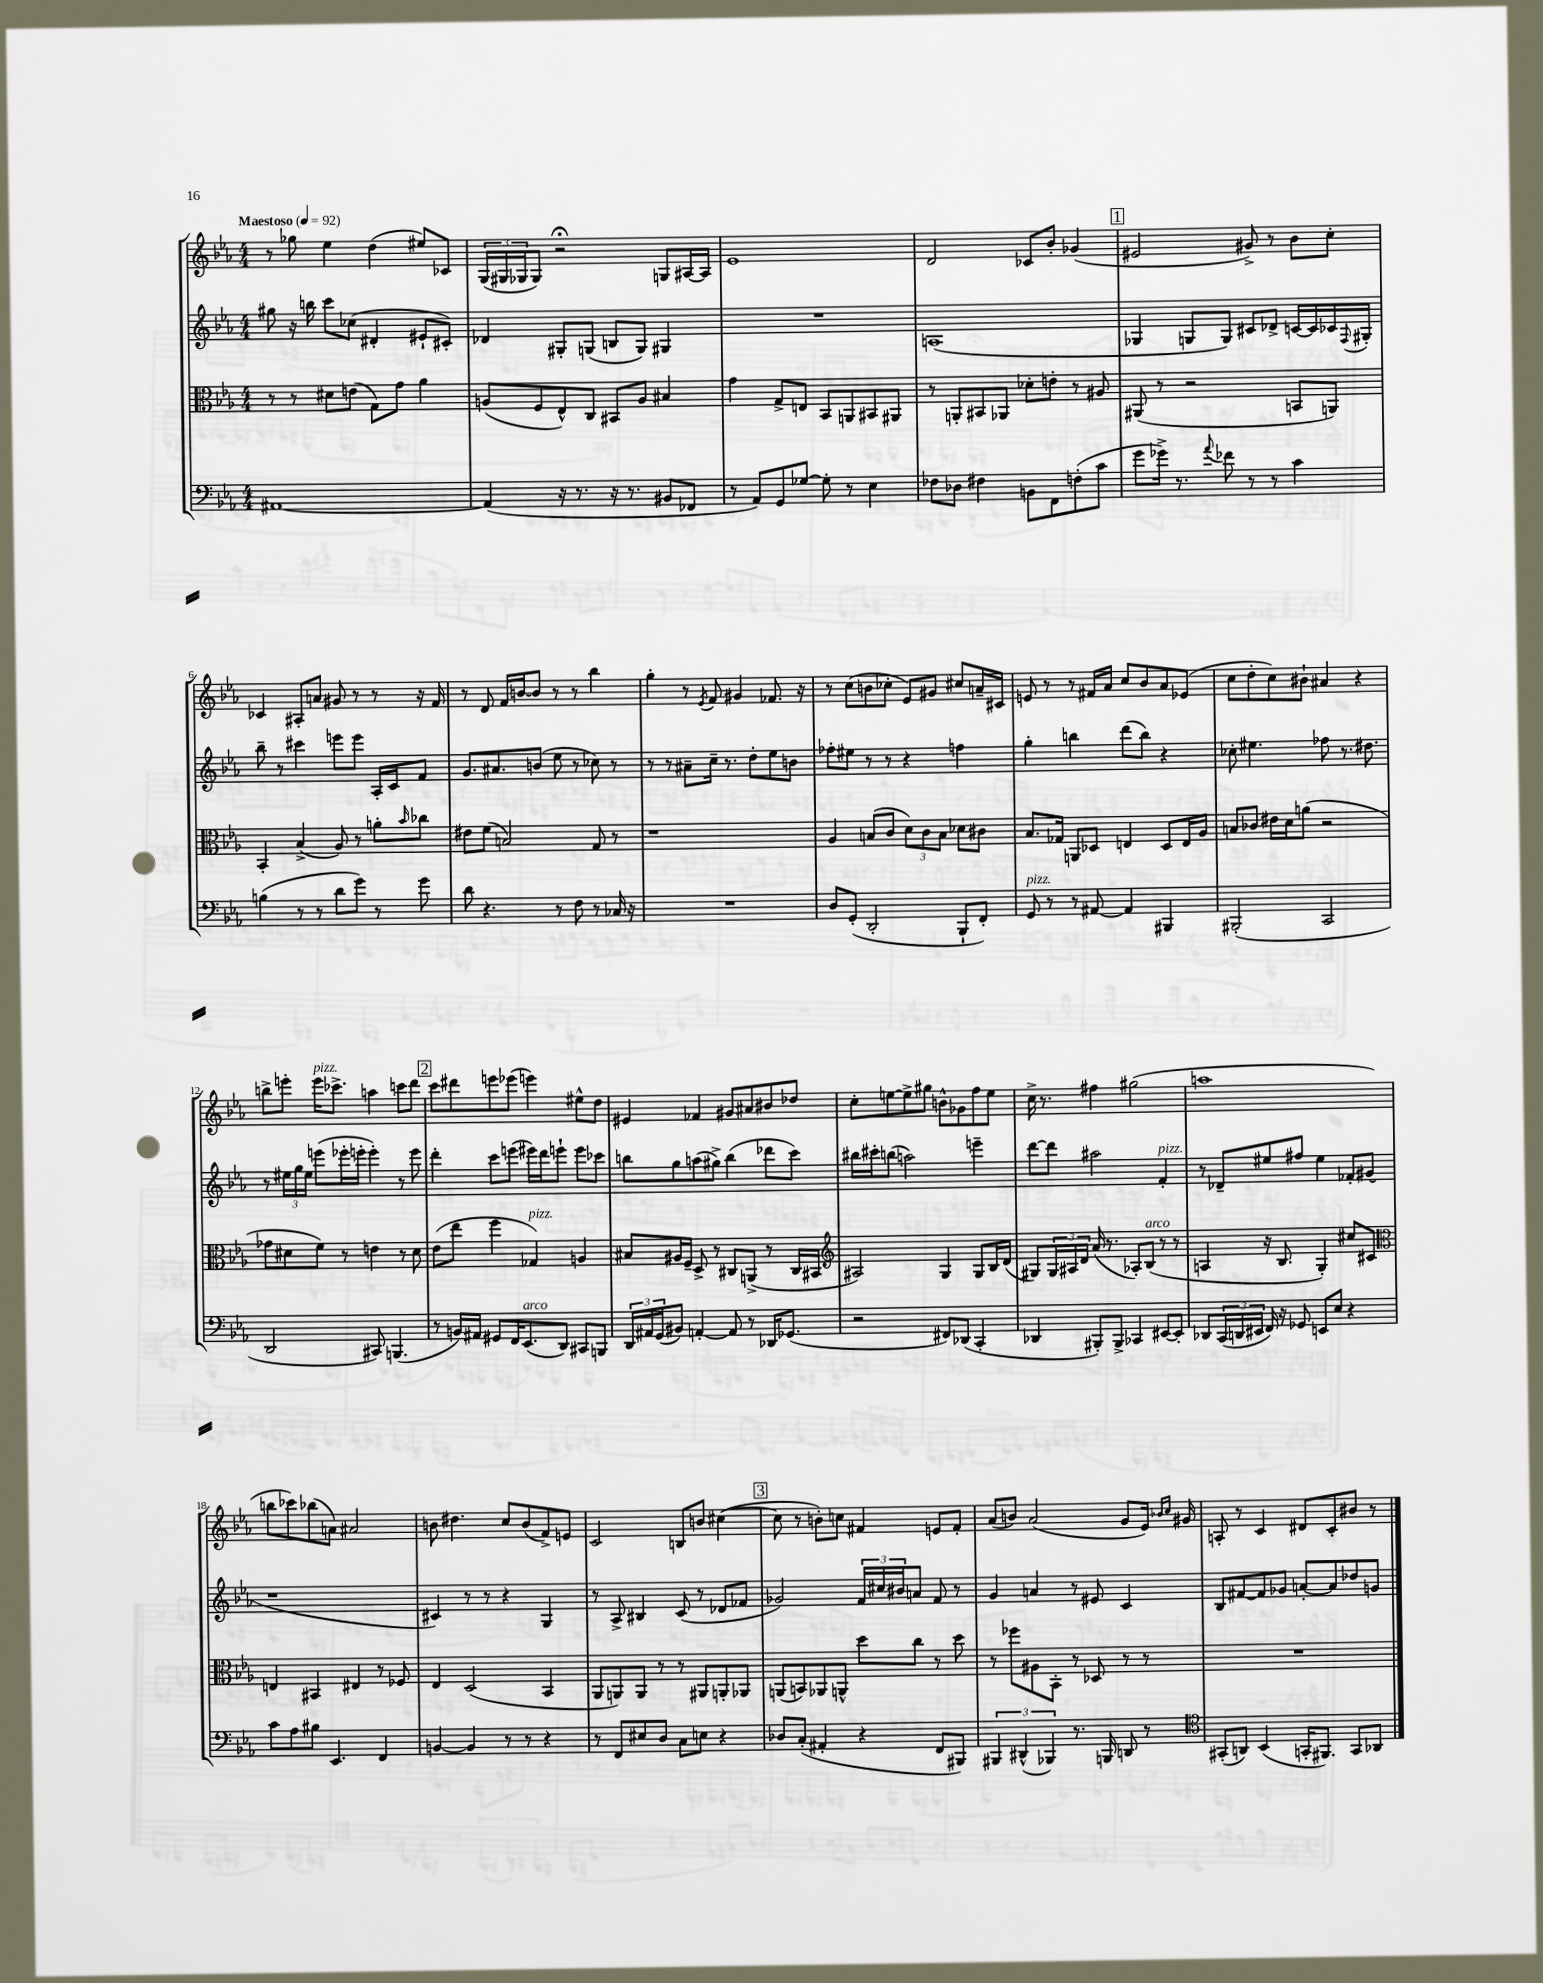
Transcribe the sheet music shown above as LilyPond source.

<<
\new StaffGroup <<
\new Staff = "s0" {
    \clef treble \key ees \major \numericTimeSignature \time 4/4 \tempo "Maestoso" 4 = 92
    r8 ges''8 ees''4 d''4( eis''8) ces'8 |
    \tuplet 3/2 { g16( gis16 ges16 } ges8) r2\fermata g8 ais16~ ais16 |
    ees'1 |
    d'2 ces'8 bes'8-. ges'4( |
    \mark \markup { \box "1" } eis'2 gis'8->) r8 bes'8 c''8-. |
    ces'4 ais8-. a'8 gis'8 r8 r8 r16 f'16 |
    r8 d'8 f'16 b'16~ b'8 r8 r8 bes''4 |
    g''4-. r8 \acciaccatura { ees'8 } f'8 gis'4 fes'8. r16 |
    r8 c''8( b'8 ces''8-. ees'8) gis'8 cis''8 a'16-- cis'16 |
    e'8 r8 r8 fis'16 aes'16 c''8 bes'8 aes'8 ees'8( |
    c''8 d''8-. c''8) bis'8-! ais'4 r4 |
    b''8-> e'''8-. e'''16^\markup { \italic "pizz." } ces'''8.-> a''4 c'''8 d'''8 |
    \mark \markup { \box "2" } c'''8 dis'''8 e'''8 ees'''8( e'''4) eis''8-^ d''8 |
    eis'4 fes'4 gis'8 ais'8 bis'8 des''8 |
    c''8-. e''8~ e''8-> gis''8 b'8-^ ges'8 f''8 e''8 |
    c''16-> r8. fis''4 gis''2( |
    a''1 |
    b''8 ces'''8) bes''8( a'8) ais'2 |
    b'8 dis''4. c''8 b'8( f'8->) e'8 |
    c'2 b8 b'8 cis''4~( |
    \mark \markup { \box "3" } cis''8 r8 b'8-.) c''8 fis'4 e'8 fis'8-. |
    aes'8( b'8) aes'2( g'8 ees'16) \grace { bes'16 c''16 } gis'16 |
    a8-. r8 c'4 dis'8 c'8-. bis'8 r8 \bar "|." |
}
\new Staff = "s1" {
    \clef treble \key ees \major \numericTimeSignature \time 4/4
    gis''8 r16 b''16 c'''8 ces''8( dis'4-. eis'8-! cis'8-.) |
    des'4 gis8-. g8( b8 g8) gis4 |
    R1 |
    a1( |
    \mark \markup { \box "1" } ges4 g8 g8) cis'8 des'8-> c'16~ c'16 ces'16 \appoggiatura { f8 } gis16-. |
    bes''8-- r8 cis'''4 e'''8 e'''8 aes16-. c'16 f'8 |
    g'8. ais'8. b'8( ees''8 r8 ces''8) r8 |
    r8 r8 ais'8-- c''16-- r8. d''8-. ees''8 b'8 |
    fes''8-. eis''8 r8 r8 r4 f''4 |
    g''4-. b''4 d'''8( b''8) r4 |
    ces''8-. eis''4. fes''8 r8. dis''8. |
    r8 \tuplet 3/2 { eis''16 g''16 eis''16 } e'''8( ees'''16-. e'''16-. e'''4-.) r8 e'''8 |
    \mark \markup { \box "2" } d'''4-. c'''8 e'''8( eis'''16) d'''16 e'''8-! e'''8 ces'''8 |
    b''8 g''8 a''8( gis''8->) b''4( des'''8 c'''8) |
    bis''16 cis'''16-. b''8( a''2) e'''4-- |
    d'''8~ d'''8 ais''2 f'4-.^\markup { \italic "pizz." } |
    r8 des'8-- eis''8 fis''8 eis''4 fes'8-. gis'8( |
    r1 |
    cis'4) r8 r8 r4 g4 |
    r8 aes8-> bis4 c'8( r8 des'8 fes'8 |
    \mark \markup { \box "3" } ges'2) \tuplet 3/2 { f'16 cis''16 bis'16 } a'8 f'8 r8 |
    g'4 a'4 r8 eis'8 c'4 |
    bes8 fis'8~ fis'8 ges'8 a'8~-. a'8 des''8 g'8 \bar "|." |
}
\new Staff = "s2" {
    \clef alto \key ees \major \numericTimeSignature \time 4/4
    r8 r8 dis'8 e'8( g8) g'8 aes'4 |
    a8( f8 ees8-^) c8 bis,8 a8 bis4 |
    g'4 g8-> e8 bes,8 a,8 bis,8 ais,8 |
    r8 a,8-. bis,8 aes,8 des'8-. e'8-. r8 ais8 |
    \mark \markup { \box "1" } ais,8( r8 r2 b,8 a,8) |
    bes,4-. bes4->( aes8) r8 a'8-. \grace { bes'16 } ces''8 |
    eis'8 f'8( b2) g8 r8 |
    r1 |
    aes4 b8( c'8 \tuplet 3/2 { d'8) c'8 b8 } des'8 cis'8 |
    bes8. ges16 a,8 des8 e4 des8 e16 aes16 |
    b8 ces'8 eis'16 d'16 a'8( r2 |
    ges'8 dis'8 f'8) r8 e'4 r8 dis'8 |
    \mark \markup { \box "2" } ees'8( ees''8 f''4 ges4^\markup { \italic "pizz." }) a4 |
    bis8 ais16 f16-- d8-> r8 cis8 a,8->( r8 cis16 bis,16 |
    \clef treble ais2) g4 g8 bes16 d'16( |
    gis8) \tuplet 3/2 { gis16 ais16 d'16 } aes'16( r8. aes8-.) bes8^\markup { \italic "arco" }( r8 r8 |
    a4 r16 bes8. g4-.) cis''8 cis'8 |
    \clef alto e4 bis,4 eis4 r8 fes8 |
    ees4 d2( bes,4 |
    aes,8 a,8) a,8 r8 r8 ais,8 a,8-. aes,8 |
    \mark \markup { \box "3" } a,8( b,8) aes,8 a,8-^ d''8 c''8 r8 d''8 |
    r8 fes''8 ais8 bes,8-. r8 des8 r8 r8 |
    R1 \bar "|." |
}
\new Staff = "s3" {
    \clef bass \key ees \major \numericTimeSignature \time 4/4
    ais,1~ |
    ais,4( r16 r8. r16 r8. bis,8 fes,8 |
    r8 aes,8) g,8 ges8~ ges8-. r8 ees4 |
    fes8 des8 fis4 b,8 f,8 f8-.( c'8 |
    \mark \markup { \box "1" } g'8 ges'16->) r8. \appoggiatura { aes'8 } fes'8 r8 r8 c'4 |
    b4( r8 r8 d'8 g'8) r8 g'8 |
    d'8 r4. r8 f8 r8 ces16 r16 |
    R1 |
    d8 g,8-.( d,2-. bes,,8-! f,8-.) |
    g,8^\markup { \italic "pizz." } r8 r8 ais,8~ ais,4 bis,,4 |
    bis,,2-.( c,2 |
    d,2 cis,8) b,,4.( |
    \mark \markup { \box "2" } r8 b,16) ais,16 gis,8 f,16 ees,8.^\markup { \italic "arco" }( d,8) cis,8 b,,8 |
    \tuplet 3/2 { d,16 ais,16 g,16( } bis,8) a,4~-. a,8 r8 des,16 ges,8.( |
    r2 fis,8) des,8( c,4-. |
    des,4 bis,,8-.) bis,,8-> ces,4 eis,8~ eis,8-. |
    des,8 \tuplet 3/2 { c,16( d,16 eis,16 } f,16) r16 ges,8 e,8 ees8 r4 |
    c'8 aes8 bis8 ees,4. f,4 |
    b,4~ b,4 r8 r8 r4 |
    r8 f,8 eis8 d8 c8 e8 r4 |
    \mark \markup { \box "3" } des8 c8-.( ais,4-. r4 f,8 bis,,8) |
    \tuplet 3/2 { bis,,4 dis,4-^( bes,,4) } r8. b,,16 d,8 r8 |
    \clef tenor gis,8-.( a,8) bes,4( g,16-. fis,8.) g,8 aes,8 \bar "|." |
}
>>
>>
